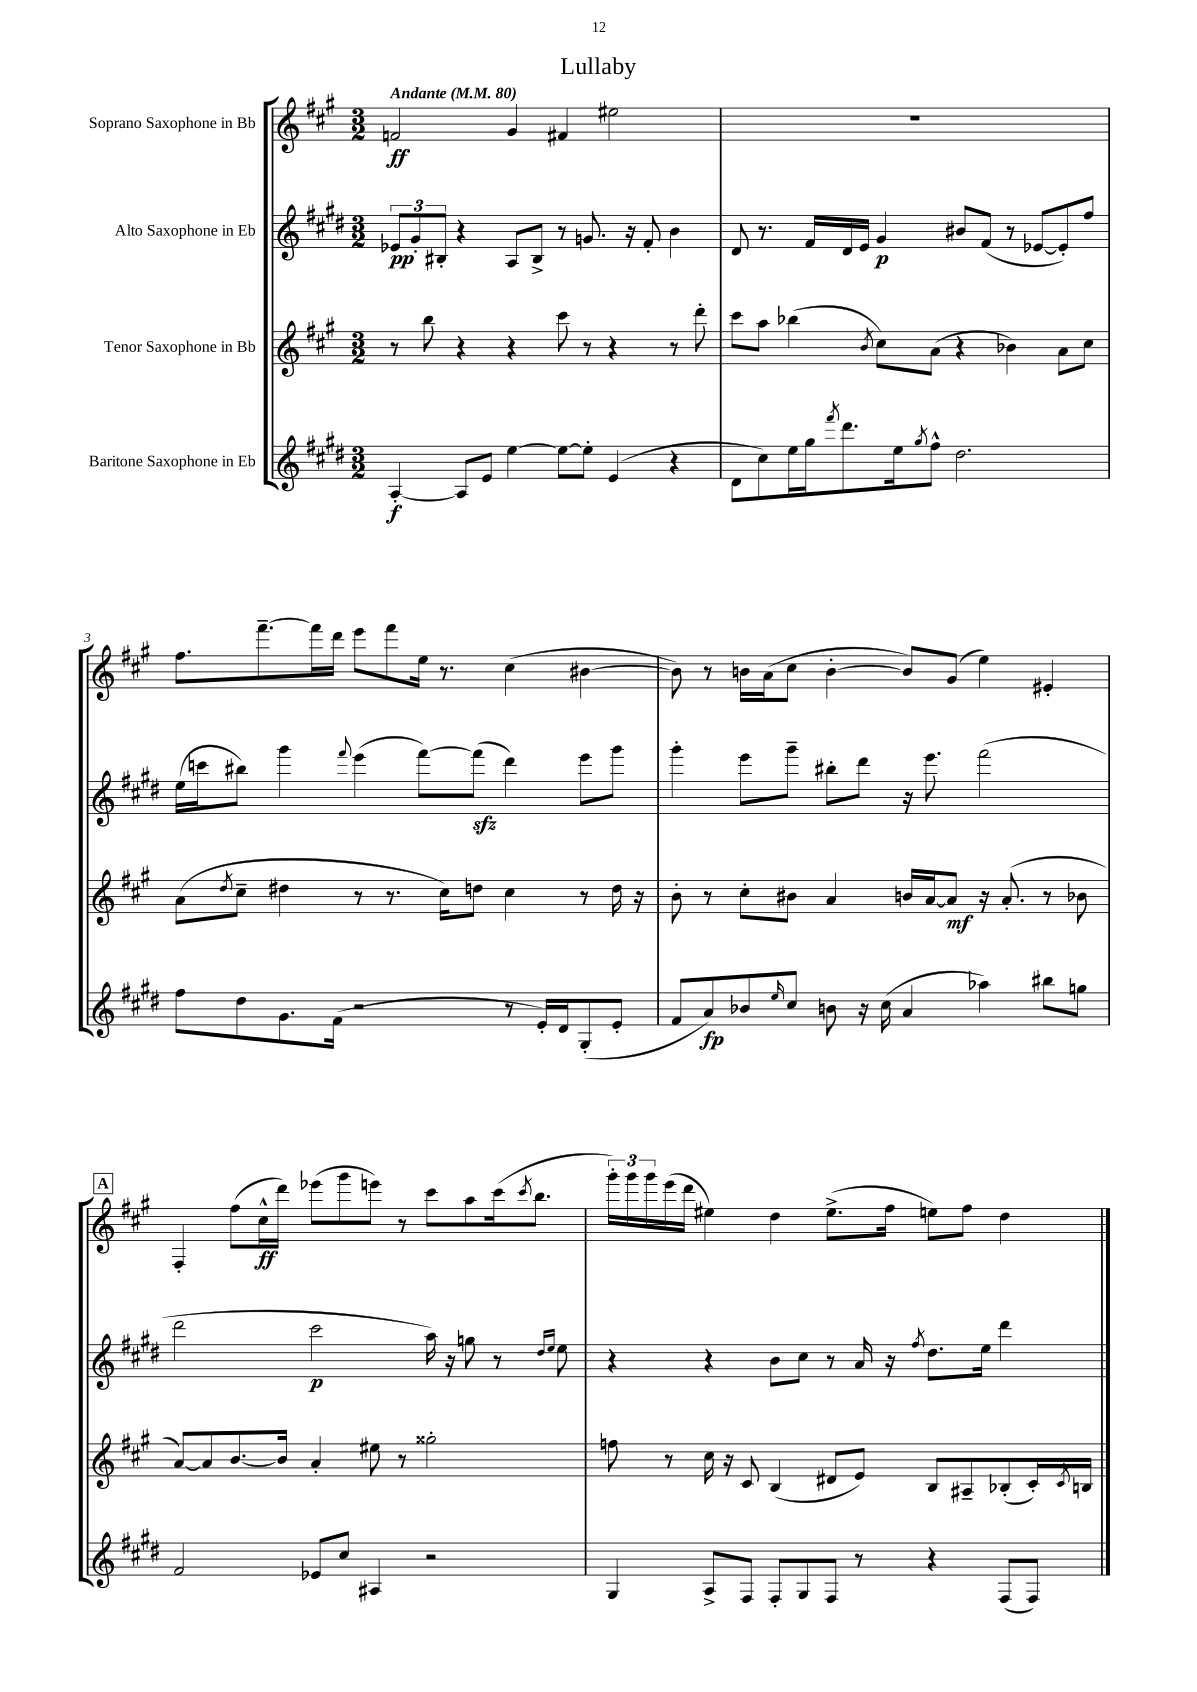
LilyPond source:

\header { title = "Lullaby" }
<<
\new StaffGroup <<
\new Staff = "s0" \with { instrumentName = "Soprano Saxophone in Bb" } {
    \clef treble \key a \major \numericTimeSignature \time 3/2 \tempo "Andante" 4 = 80
    f'2\ff gis'4 fis'4 eis''2 |
    R1. |
    fis''8. fis'''8.~-- fis'''16 d'''16 e'''8 fis'''8 e''16 r8. cis''4( bis'4~ |
    bis'8) r8 b'16 a'16( cis''8 b'4~-. b'8) gis'8( e''4) eis'4-. |
    \mark \markup { \box "A" } fis4-. fis''8( cis''16-^\ff d'''16) ees'''8( gis'''8 e'''8) r8 cis'''8 a''8 cis'''16( \acciaccatura { cis'''8 } b''8. |
    \tuplet 3/2 { gis'''16-.) gis'''16 gis'''16 } e'''16( d'''16 eis''4) d''4 eis''8.->( fis''16 e''8) fis''8 d''4 \bar "|." |
}
\new Staff = "s1" \with { instrumentName = "Alto Saxophone in Eb" } {
    \clef treble \key e \major \numericTimeSignature \time 3/2
    \tuplet 3/2 { ees'8\pp gis'8-. bis8-. } r4 a8 bis8-> r8 g'8. r16 fis'8-. b'4 |
    dis'8 r8. fis'16 dis'16 e'16 gis'4\p bis'8 fis'8( r8 ees'8~ ees'8-.) fis''8 |
    e''16( c'''16 bis''8) gis'''4 \appoggiatura { fis'''8 } e'''4( fis'''8~) fis'''8\sfz( dis'''4) e'''8 gis'''8 |
    gis'''4-. e'''8 gis'''8-- bis''8-. dis'''8 r16 e'''8. fis'''2( |
    \mark \markup { \box "A" } dis'''2 cis'''2\p a''16) r16 g''8 r8 \grace { dis''16 e''16 } e''8 |
    r4 r4 b'8 cis''8 r8 a'16 r16 \acciaccatura { fis''8 } dis''8. e''16 dis'''4 \bar "|." |
}
\new Staff = "s2" \with { instrumentName = "Tenor Saxophone in Bb" } {
    \clef treble \key a \major \numericTimeSignature \time 3/2
    r8 b''8 r4 r4 cis'''8 r8 r4 r8 d'''8-. |
    cis'''8 a''8 bes''4( \acciaccatura { b'8 } cis''8) a'8( r4 bes'4) a'8 cis''8 |
    a'8( \acciaccatura { d''8 } cis''8-- dis''4 r8 r8. cis''16) d''8 cis''4 r8 d''16 r16 |
    b'8-. r8 cis''8-. bis'8 a'4 b'16 a'16~ a'8\mf r16 a'8.-.( r8 bes'8 |
    \mark \markup { \box "A" } a'8~) a'8 b'8.~ b'16 a'4-. eis''8 r8 gisis''2-. |
    f''8 r8 cis''16 r16 cis'8 b4( dis'8 e'8) b8 ais8-- bes8-.( cis'16-.) \acciaccatura { cis'8 } b16 \bar "|." |
}
\new Staff = "s3" \with { instrumentName = "Baritone Saxophone in Eb" } {
    \clef treble \key e \major \numericTimeSignature \time 3/2
    a4~-.\f a8 e'8 e''4~ e''8~ e''8-. e'4( r4 |
    dis'8 cis''8) e''16 gis''16 \acciaccatura { fis'''8 } dis'''8. e''16 \acciaccatura { gis''8 } fis''8-^ dis''2. |
    fis''8 dis''8 gis'8. fis'16( r2 r8 e'16-.) dis'16 gis8-.( e'8-. |
    fis'8 a'8\fp) bes'8 \grace { e''16 } cis''8 b'8 r16 cis''16( a'4 aes''4) bis''8 g''8 |
    \mark \markup { \box "A" } fis'2 ees'8 cis''8 ais4 r2 |
    gis4 a8-> fis8 fis8-. gis8 fis8 r8 r4 fis8( fis8) \bar "|." |
}
>>
>>
